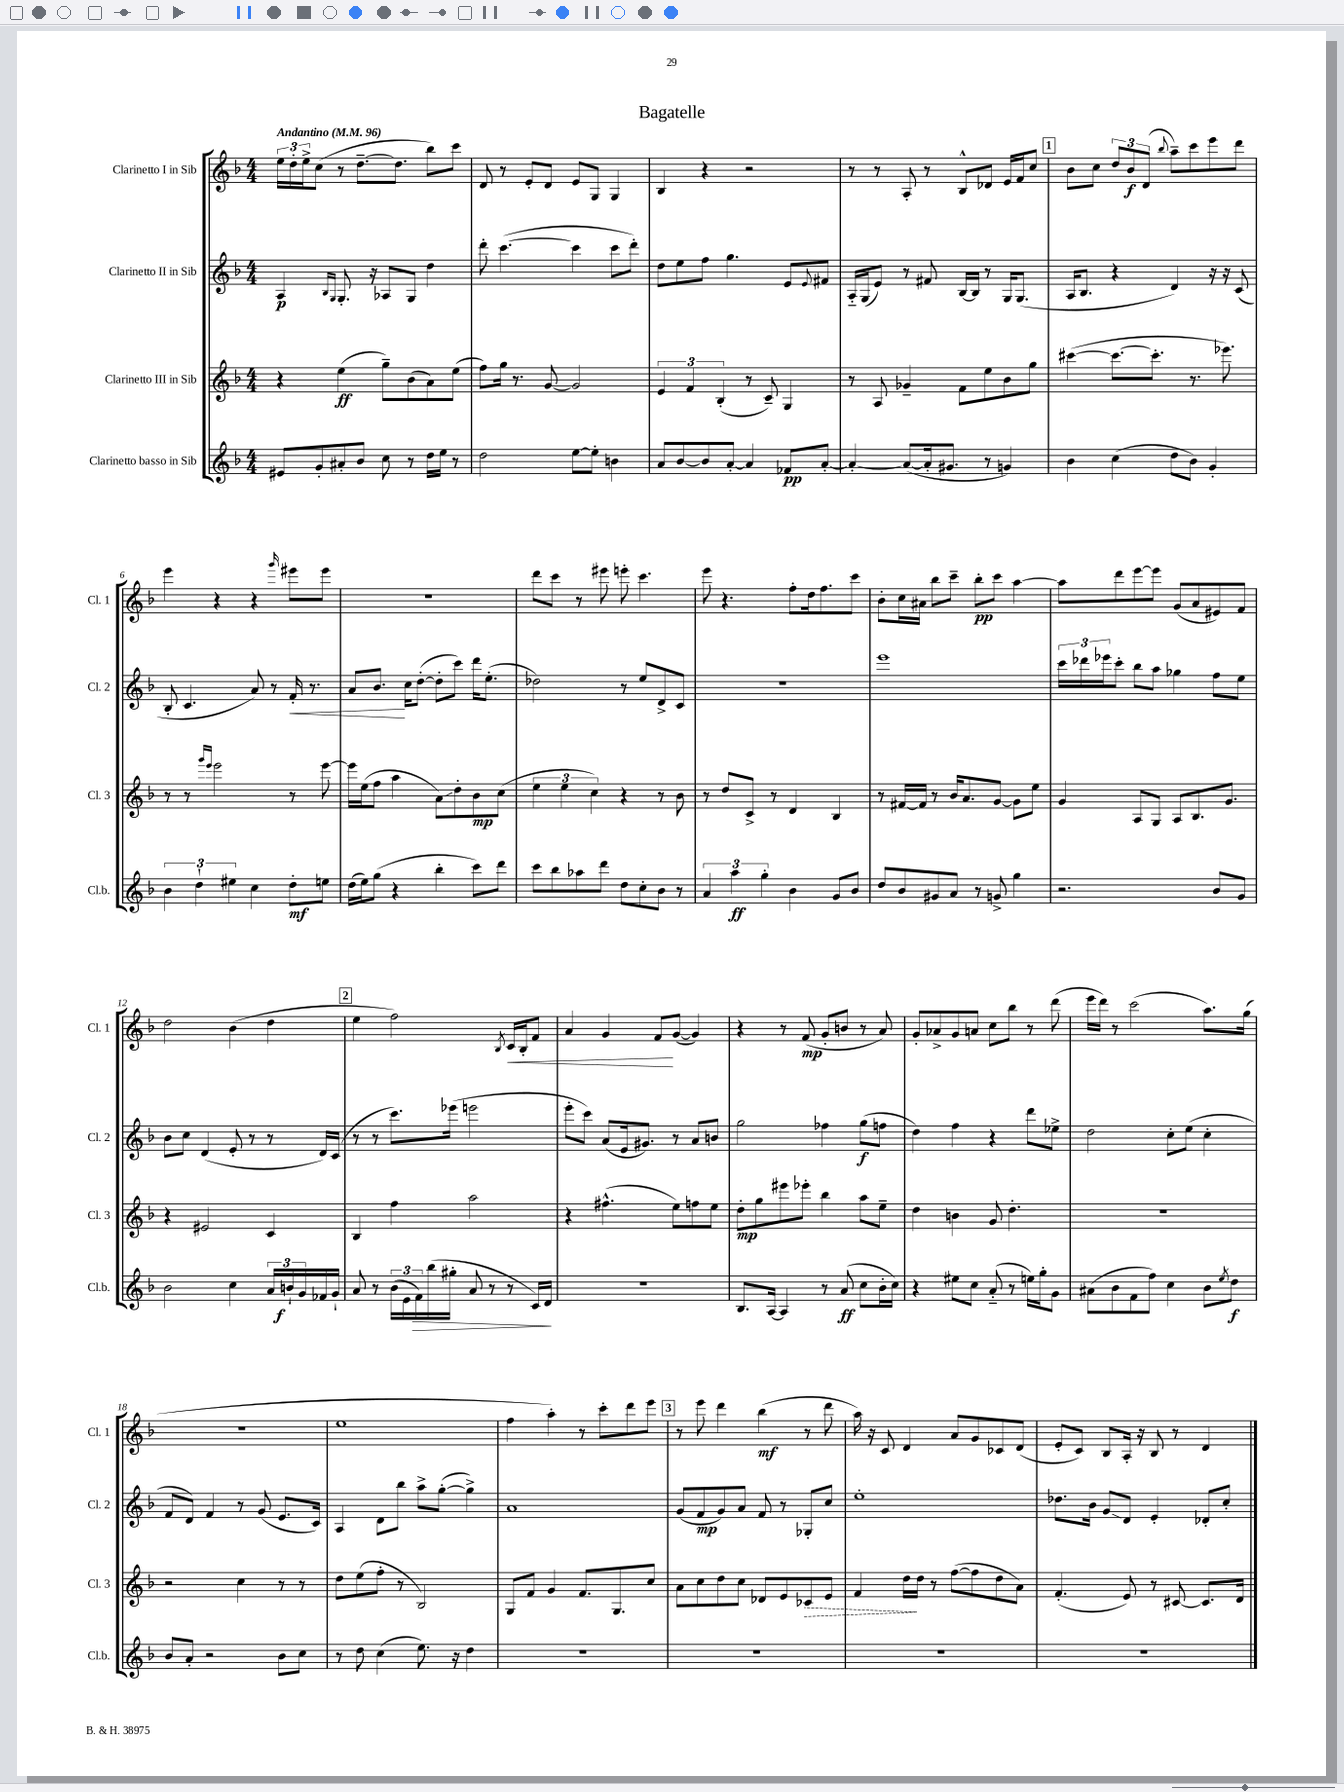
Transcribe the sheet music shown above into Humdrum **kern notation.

**kern	**kern	**kern	**kern
*staff4	*staff3	*staff2	*staff1
*clefG2	*clefG2	*clefG2	*clefG2
*k[b-]	*k[b-]	*k[b-]	*k[b-]
*M4/4	*M4/4	*M4/4	*M4/4
*MM96	*MM96	*MM96	*MM96
8e#	4r	4A	24ee
.	.	.	24dd'
.	.	.	24ee^
8g'	.	.	(8cc
.	.	16qqB-	.
.	.	16qqG	.
8a#'	(4ee	8.G'	8r
8b-	.	.	[8.dd~
.	.	16r	.
8cc	8gg~)	8A-	.
.	.	.	8.dd]
8r	(8b-	8G	.
16dd	8a)	4dd	8bb-)
16ee	.	.	.
8r	(8ee	.	8ccc
=	=	=	=
2dd	8ff)	8ddd'	8d
.	16gg	([4.ccc	8r
.	8.r	.	.
.	.	.	8e'
.	[8g	.	8d
[8ee	2g]	4ccc]	8e
8ee']	.	.	8G
4b	.	8ccc	4G
.	.	8ddd')	.
=	=	=	=
8a	6e	8dd	4B-
[8b-	.	8ee	.
.	6f	.	.
8b-]	.	8ff	4r
.	(6B-'	.	.
[8a'	.	4.gg	.
4a]	8r	.	2r
.	8c~)	.	.
8f-	4G	8e	.
.	.	8qqe	.
[8a'	.	8f#	.
=	=	=	=
4a'_	8r	16A'~	8r
.	.	(16G	.
.	8A	8e)	8r
(8a_	4g-~	8r	8A'
16a']	.	8f#	8r
8.g#	.	.	.
.	8f	[16B-	8B-^^
.	.	16B-]	.
8r	8ee	8r	8d-
4g)	8b-	16G	16e
.	.	(8.G	16f
.	8gg	.	8cc
=	=	=	=
4b-	([4ccc#	16A	8b-
.	.	8.B-	.
.	.	.	8cc
(4cc	8.ccc#_	4r	12dd
.	.	.	12b-
.	.	.	(12d
.	8.ccc#']	.	.
.	.	.	8qqbb-
8dd	.	4d)	8aa~)
8b-)	8.r	.	8ccc
4g'	.	16r	8eee
.	8.eee-)	16r	.
.	.	(8c	8ddd
=	=	=	=
6b-	8r	8B-'	4eee
.	8r	4.c	.
6dd`	.	.	.
.	16qqggg	.	.
.	16qqeee	.	.
.	2eee	.	4r
6ee#	.	.	.
4cc	.	8a)	4r
.	.	8r	.
.	.	.	16qqggg
8dd'	8r	16f'	8eee#
.	.	8.r	.
8ee	[8eee	.	8eee#
=	=	=	=
(16dd	16eee]	8a	1r
16ee)	(16ee	.	.
(8gg	8ff	8.b-	.
4r	4aa	.	.
.	.	16cc	.
.	.	([8dd'	.
4bb-'	8a)	8dd']	.
.	8dd'	8ccc)	.
8ccc)	8b-	16ddd	.
.	.	(8.ee'	.
8ddd	(8cc	.	.
=	=	=	=
8ccc	6ee	2dd-)	8ddd
8bb-	.	.	8ccc
.	6ee	.	.
8aa-	.	.	8r
.	6cc)	.	.
8ddd	.	.	8eee#
8dd	4r	8r	8eee'
8cc'	.	8ee	4.ccc
8b-	8r	8d^	.
8r	8b-	8c	.
=	=	=	=
6a	8r	1r	8eee
.	8dd	.	4.r
6aa	.	.	.
.	8c^	.	.
6gg'	.	.	.
.	8r	.	.
4b-	4d	.	8ff'
.	.	.	16dd
.	.	.	8.ff
8g	4B-	.	.
8b-	.	.	8ccc
=	=	=	=
8dd	8r	1eee	8b-'
8b-	[16f#	.	16cc
.	16f#]	.	16a#
8g#	8r	.	8bb-
8a	16b-	.	8ccc~
.	8.a	.	.
8r	.	.	8bb-'
8g^	[8g	.	8ccc
4gg	8g]	.	[4aa
.	8ee	.	.
=	=	=	=
2.r	4g	24ccc	8aa]
.	.	24ddd-	.
.	.	24eee-	.
.	.	8ccc'	8ddd
.	8A	8bb-	[8eee
.	8G	8aa	8eee]
.	8A	4gg-	(8g
.	8.B-	.	8a
8b-	.	8ff	8e#)
.	8.g	.	.
8g	.	8ee	8f
=	=	=	=
2b-	4r	8b-	2dd
.	.	8cc	.
.	2e#	(4d	.
4cc	.	8e'	(4b-
.	.	8r	.
24a	4c	8r	4dd
24b`	.	.	.
24g	.	.	.
16f-	.	16d)	.
16g`	.	(16c	.
=	=	=	=
8a	4B-	8r	4ee
8r	.	8r	.
(24b-	4ff	8.ccc)	2ff)
24e	.	.	.
24f)	.	.	.
(16bb-	.	.	.
16gg#'	.	(16eee-	.
8a	2aa	2eee	.
8r	.	.	.
.	.	.	8qB-
8r	.	.	16c
.	.	.	16B-'
16c)	.	.	8f
16d	.	.	.
=	=	=	=
1r	4r	8eee'	4a
.	.	8ccc)	.
.	(4.ff#^^	(8a	4g
.	.	16e	.
.	.	8.g#)	.
.	.	.	8f
.	8ee)	8r	([8g
.	8ff	8a	4g])
.	8ee	8b	.
=	=	=	=
8.B-	8dd'	2gg	4r
.	8gg	.	.
[16A	.	.	.
4A]	8eee#	.	8r
.	8eee-'	.	(8f
8r	4bb-	4ff-	8g'
(8a	.	.	8b
8cc	8aa	(8gg	8r
16b-'	8ee~	8ff	8a)
16cc)	.	.	.
=	=	=	=
4r	4dd	4dd)	8g'
.	.	.	8a-^
8ee#	4b	4ff	8g
8cc	.	.	8a
(8a'~	8g	4r	8cc
8r	4.dd'	.	8bb-
16ee)	.	8ddd	8r
16gg'	.	.	.
8g	.	8ee-^	(8ddd
=	=	=	=
(8a#	1r	2dd	16eee
.	.	.	16ddd)
8b-	.	.	8r
8f	.	.	(2ccc
8ff)	.	.	.
4cc	.	8cc'	.
.	.	(8ee	.
8b-	.	4cc'	8.aa)
8qee	.	.	.
8dd	.	.	.
.	.	.	(16gg
=	=	=	=
8b-	2r	8f	1r
8a'	.	8d)	.
2r	.	4f	.
.	4cc	8r	.
.	.	(8g	.
8b-	8r	8.e	.
8cc	8r	.	.
.	.	16c)	.
=	=	=	=
8r	8dd	4A	1ee
8dd	(8ee	.	.
(4cc	8ff'	8d	.
.	8r	8bb-	.
8.ee)	2B-)	8aa^	.
.	.	([8gg'	.
16r	.	.	.
4dd	.	4gg^])	.
=	=	=	=
1r	8G	1a	4ff
.	8f	.	.
.	4g	.	4aa')
.	8.f	.	8r
.	.	.	8ccc'
.	8.G	.	.
.	.	.	8ddd
.	8cc	.	8eee
=	=	=	=
1r	8a	(8g	8r
.	8cc	8f	8eee
.	8dd	8g)	4ddd
.	8cc	8a	.
.	8d-	8f	(4bb-
.	8e	8r	.
.	8c-	8G-'	8r
.	8e	8cc	8ddd
=	=	=	=
1r	4f	1ee'	16aa)
.	.	.	16r
.	.	.	8c
.	16dd	.	4d
.	16dd	.	.
.	8r	.	.
.	([8ff	.	8a
.	8ff]	.	8g
.	8dd	.	8c-
.	8a)	.	(8d
=	=	=	=
1r	(4.f'	8.dd-	8e'
.	.	.	8c)
.	.	16b-	.
.	.	8g	8B-
.	8e)	8d	16A'
.	.	.	16r
.	8r	4e'	8B-
.	[8c#	.	8r
.	8.c#]	8d-'	4d
.	.	8cc'	.
.	16d	.	.
==	==	==	==
*-	*-	*-	*-
